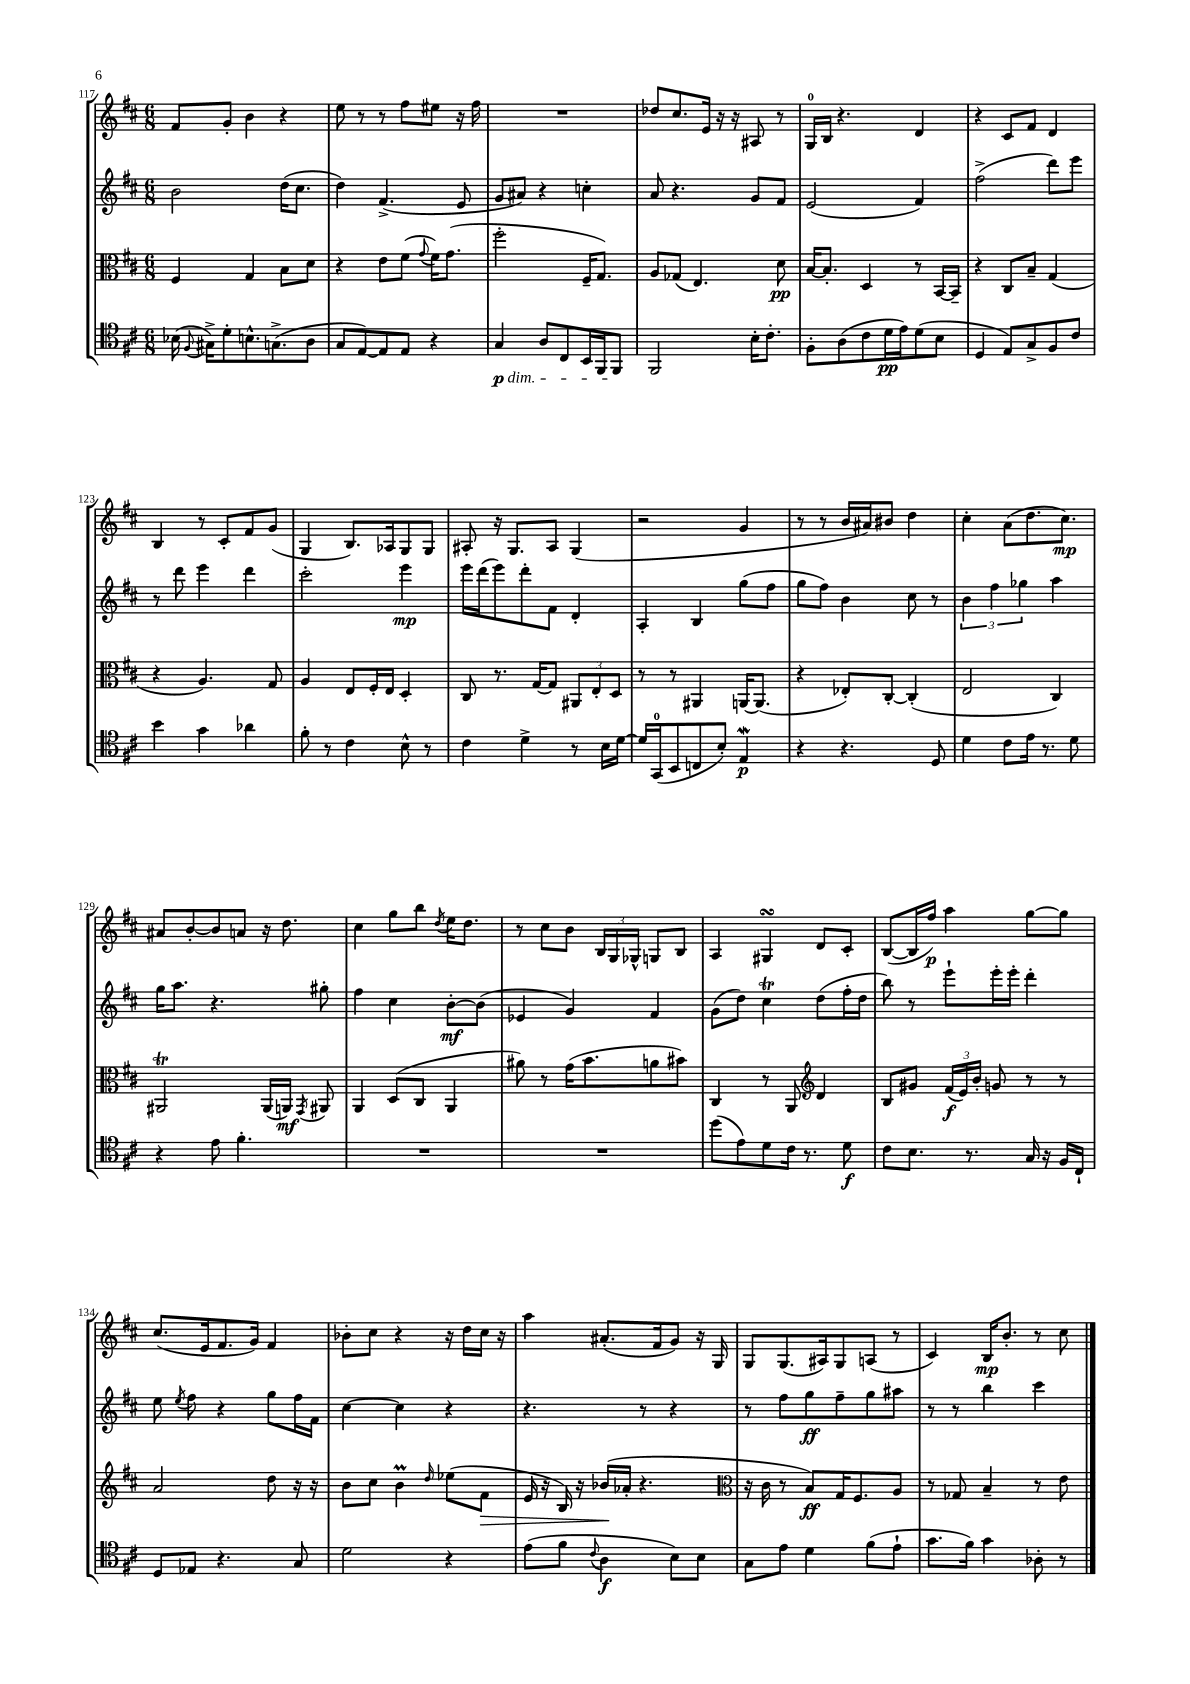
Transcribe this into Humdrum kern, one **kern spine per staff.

**kern	**kern	**kern	**kern
*staff4	*staff3	*staff2	*staff1
*clefC4	*clefC3	*clefG2	*clefG2
*k[f#c#]	*k[f#c#]	*k[f#c#]	*k[f#c#]
*M6/8	*M6/8	*M6/8	*M6/8
(16B-	4F#	2b	8f#
8qqF#	.	.	.
16G#^)	.	.	.
8d'	.	.	8g'
8.B^^	4G	.	4b
(8.G^	.	.	.
.	8B	(16dd	4r
.	.	8.cc#	.
8A	8d	.	.
=	=	=	=
8G	4r	4dd)	8ee
[8E)	.	.	8r
8E]	8e	(4.f#^	8r
8E	(8f#	.	8ff#
.	8qqg	.	.
4r	16f#)	.	8ee#
.	(8.g	.	.
.	.	8e	16r
.	.	.	16ff#
=	=	=	=
4G	2ff#'	8g	2.r
.	.	8a#)	.
8A	.	4r	.
8C#	.	.	.
16BB	16F#~	4cc'	.
16FF#	8.G)	.	.
8FF#	.	.	.
=	=	=	=
2FF#	8A	8a	8dd-
.	(8G-	4.r	8.cc#
.	4.E)	.	.
.	.	.	16e
.	.	.	16r
.	.	.	16r
16B'	.	8g	8A#
8.c#'	.	.	.
.	8d	8f#	8r
=	=	=	=
8F#'	[16B	(2e	16G
.	8.B']	.	16B
(8A	.	.	4.r
8c#	4D	.	.
16d	.	.	.
16e)	.	.	.
(8d	8r	4f#)	4d
8B	[16BB	.	.
.	16BB~]	.	.
=	=	=	=
4D	4r	(2ff#^	4r
8E)	8C#	.	8c#
8G^	8B~	.	8f#
8F#	(4G	8ddd)	4d
8c#	.	8eee	.
=	=	=	=
4b	4r	8r	4B
.	.	8ddd	.
4g	4.A)	4eee	8r
.	.	.	8c#'
4a-	.	4ddd	8f#
.	8G	.	(8g
=	=	=	=
8f#'	4A	2ccc#'	4G
8r	.	.	.
4c#	8E	.	8.B)
.	16F#'	.	.
.	16E	.	16A-
8B^^	4D'	4eee	8G
8r	.	.	8G
=	=	=	=
4c#	8C#	16eee	8A#'
.	.	(16ddd	.
.	8.r	8eee)	16r
.	.	.	8.G
4d^	.	8ddd'	.
.	[16G	.	.
.	8G]	8f#	8A#
8r	12AA#	4d'	(4G
.	12E'	.	.
16B	.	.	.
.	12D	.	.
[16d	.	.	.
=	=	=	=
16d]	8r	4A'	2r
(16GG	.	.	.
8BB	8r	.	.
8C	4AA#	4B	.
8B')	.	.	.
4E	[16AA	(8gg	4g
.	(8.AA]	.	.
.	.	8ff#	.
=	=	=	=
4r	4r	8gg	8r
.	.	8ff#)	8r
4.r	8E-')	4b	16b
.	.	.	16a#)
.	[8C#'	.	8b#
.	(4C#']	8cc#	4dd
8D	.	8r	.
=	=	=	=
4d	2E	6b	4cc#'
.	.	6ff#	.
8c#	.	.	(8a
.	.	6gg-	.
16e	.	.	8.dd
8.r	.	.	.
.	4C#)	4aa	.
.	.	.	8.cc#)
8d	.	.	.
=	=	=	=
4r	2AA#	16gg	8a#
.	.	8.aa	.
.	.	.	[8b'
8e	.	4.r	8b]
4.f#'	.	.	8a
.	(16AA#	.	16r
.	16AA)	.	8.dd
.	8qGG	.	.
.	8AA#	8gg#'	.
=	=	=	=
2.r	4AA	4ff#	4cc#
.	(8D	4cc#	8gg
.	8C#	.	8bb
.	.	.	8qdd
.	4AA	[8b'	16ee
.	.	.	8.dd
.	.	(8b]	.
=	=	=	=
2.r	8a#)	4e-	8r
.	8r	.	8cc#
.	(16g	4g)	8b
.	8.b	.	.
.	.	.	24B
.	.	.	24G
.	.	.	24G-^^
.	8a	4f#	8G
.	8b#)	.	8B
=	=	=	=
(8dd	4C#	(8g	4A
8e)	.	8dd)	.
8d	8r	4cc#	4G#
16c#	8AA	.	.
8.r	.	.	.
*	*clefG2	*	*
.	4d	(8dd	8d
8d	.	16ff#'	8c#'
.	.	16dd	.
=	=	=	=
8c#	8B	8bb)	([8B
8.B	8g#	8r	16B]
.	.	.	16ff#)
.	(24f#	8eee`	4aa
.	24e)	.	.
8.r	.	.	.
.	24b'	.	.
.	8g	16eee'	.
.	.	16eee'	.
16G	8r	4ddd'	[8gg
16r	.	.	.
16F#	8r	.	8gg]
16C#`	.	.	.
=	=	=	=
8D	2a	8ee	(8.cc#
.	.	8qee	.
8E-	.	8ff#	.
.	.	.	16e
4.r	.	4r	8.f#
.	.	.	16g)
.	8dd	8gg	4f#
8G	16r	16ff#	.
.	16r	16f#	.
=	=	=	=
2d	8b	[4cc#	8b-'
.	8cc#	.	8cc#
.	4b	4cc#]	4r
.	16qqdd	.	.
4r	(8ee-	4r	16r
.	.	.	16dd
.	8f#	.	16cc#
.	.	.	16r
=	=	=	=
(8e	16e	4.r	4aa
.	16r	.	.
8f#	16B)	.	.
.	16r	.	.
8qqc#	.	.	.
4A	(16b-	.	(8.a#'
.	16a-'	.	.
.	4.r	8r	.
.	.	.	16f#
8B)	.	4r	8g)
8B	.	.	16r
.	.	.	16G
=	=	=	=
*	*clefC3	*	*
8G	16r	8r	8G
.	16c#	.	.
8e	8r	8ff#	(8.G
4d	8B)	8gg	.
.	.	.	16A#)
.	16G	8ff#~	8G
.	8.F#	.	.
(8f#	.	8gg	(8A
8e`	8A	8aa#	8r
=	=	=	=
8.g	8r	8r	4c#)
.	8G-	8r	.
16f#)	.	.	.
4g	4B~	4bb	16B
.	.	.	8.b'
8A-'	8r	4ccc#	8r
8r	8e	.	8cc#
==	==	==	==
*-	*-	*-	*-
